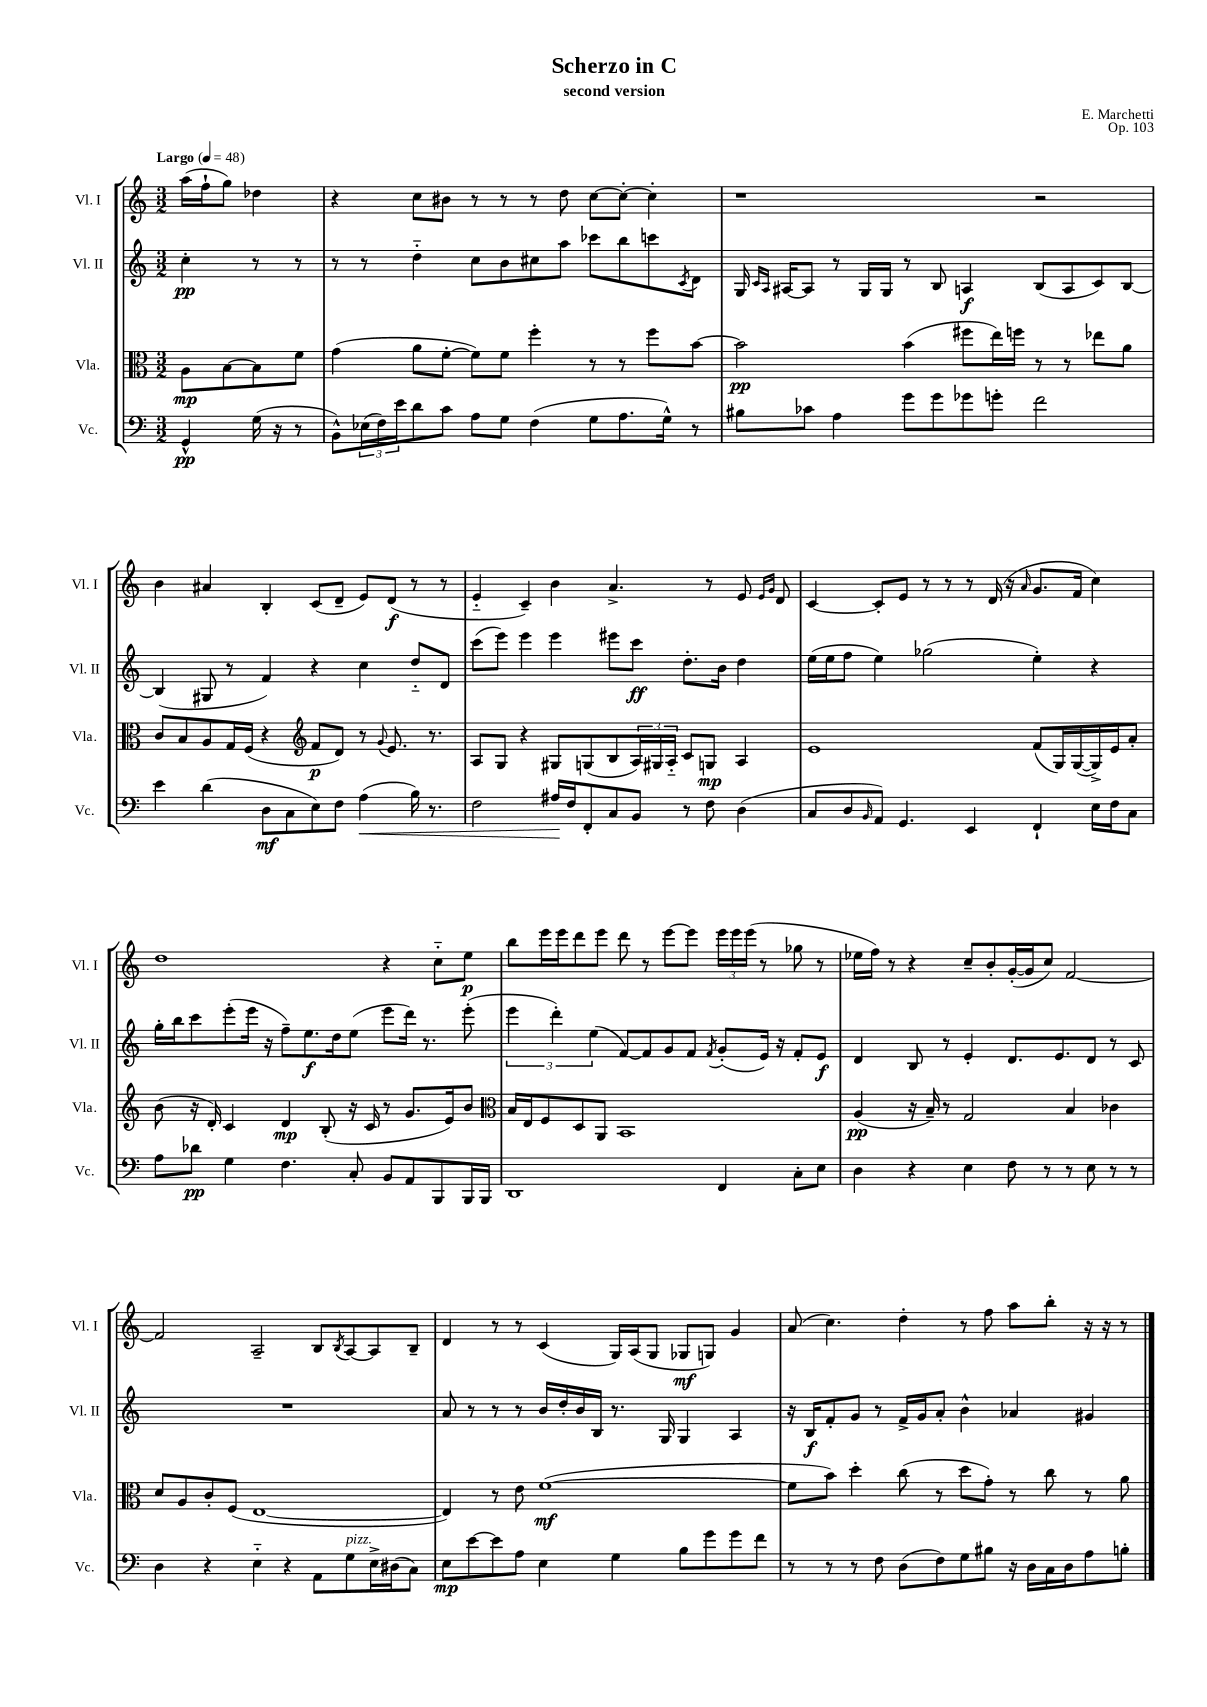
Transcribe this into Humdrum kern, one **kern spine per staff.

**kern	**kern	**kern	**kern
*staff4	*staff3	*staff2	*staff1
*clefF4	*clefC3	*clefG2	*clefG2
*k[]	*k[]	*k[]	*k[]
*M3/2	*M3/2	*M3/2	*M3/2
*MM48	*MM48	*MM48	*MM48
4GG^^	8A	4cc'	(16aa
.	.	.	16ff`
.	[8B	.	8gg)
(16G	8B]	8r	4dd-
16r	.	.	.
8r	8f	8r	.
=	=	=	=
8BB^^)	(4g	8r	4r
(24E-	.	8r	.
24F)	.	.	.
24e	.	.	.
8d	8a	4dd'~	8cc
8c	[8f'	.	8b#
8A	8f])	8cc	8r
8G	8f	8b	8r
(4F	4ff'	8cc#	8r
.	.	8aa	8dd
8G	8r	8ccc-	[8cc
8.A	8r	8bb	8cc'_
.	8ff	8ccc	4cc']
16G^^)	.	.	.
.	.	8qc	.
8r	[8b	8d	.
=	=	=	=
8B#	2b]	16G	1r
.	.	16qqc	.
.	.	16qqA	.
.	.	[16A#	.
8c-	.	8A#]	.
4A	.	8r	.
.	.	16G	.
.	.	16G	.
8g	(4b	8r	.
8g	.	8B	.
8g-	8ff#	4A	.
8g'	16ee)	.	.
.	16ff	.	.
2f	8r	(8B	2r
.	8r	8A	.
.	8ee-	8c)	.
.	8a	[8B	.
=	=	=	=
4e	8c	(4B]	4b
.	8B	.	.
(4d	8A	8G#	4a#
.	16G	8r	.
.	(16F	.	.
8D	4r	4f)	4B'
8C	.	.	.
*	*clefG2	*	*
8E)	8f	4r	(8c
8F	8d)	.	8d~
(4A	8r	4cc	8e)
.	8qqg	.	.
.	8.e	.	(8d
16B)	.	8dd'~	8r
8.r	8.r	.	.
.	.	8d	8r
=	=	=	=
2F	8A	(8ccc	4e'~
.	8G	8eee)	.
.	4r	4eee	4c~)
16A#	8G#	4eee	4b
16F	.	.	.
8FF'	(8G	.	.
8C	8B	8eee#	4.a^
8BB	24A)	8ccc	.
.	24G#	.	.
.	24A'~	.	.
8r	8c	8.dd'	.
8F	8G	.	8r
.	.	16b	.
(4D	4A	4dd	8e
.	.	.	16qqe
.	.	.	16qqg
.	.	.	8d
=	=	=	=
8C	1e	(16ee	[4c
.	.	16ee	.
8D	.	8ff	.
16qqBB	.	.	.
8AA)	.	4ee)	8c']
4.GG	.	.	8e
.	.	(2gg-	8r
.	.	.	8r
4EE	.	.	8r
.	.	.	(16d
.	.	.	16r
.	.	.	16qqa
4FF`	(8f	4ee')	8.g
.	16G)	.	.
.	([16G	.	16f
16E	16G^])	4r	4cc)
16F	16e	.	.
8C	8a'	.	.
=	=	=	=
8A	(8b	16gg'	1dd
.	.	16bb	.
8d-	16r	8ccc	.
.	16d')	.	.
4G	4c	(8eee'	.
.	.	16eee	.
.	.	16r	.
4.F	4d	8ff~)	.
.	.	8.ee	.
.	(8B'	.	.
.	.	16dd	.
8C'	16r	(8ee	.
.	16c	.	.
8BB	8r	8eee	4r
8AA	8.g	16ddd)	.
.	.	8.r	.
8BBB	.	.	8cc'~
.	16e)	.	.
16BBB	8b	(8eee'	8ee
16BBB	.	.	.
=	=	=	=
*	*clefC3	*	*
1DD	16B	6eee	8bb
.	16E	.	.
.	8F	.	16eee
.	.	6ddd')	.
.	.	.	16eee
.	8D	.	8ddd
.	.	(6ee	.
.	8AA	.	8eee
.	1BB	[8f)	8ddd
.	.	8f]	8r
.	.	8g	[8eee
.	.	8f	8eee]
.	.	8qf	.
4FF	.	(8g'	24eee
.	.	.	24eee
.	.	.	(24eee
.	.	16e)	8r
.	.	16r	.
8C'	.	8f'	8gg-
8E	.	8e	8r
=	=	=	=
4D	(4A	4d	16ee-
.	.	.	16ff)
.	.	.	8r
4r	16r	8B	4r
.	16B~)	.	.
.	8r	8r	.
4E	2G	4e'	8cc~
.	.	.	8b'
8F	.	8.d	([16g'
.	.	.	16g]
8r	.	.	8cc)
.	.	8.e	.
8r	4B	.	[2f
8E	.	8d	.
8r	4c-	8r	.
8r	.	8c	.
=	=	=	=
4D	8d	1.r	2f]
.	8A	.	.
4r	8c'	.	.
.	(8F	.	.
4E'~	[1E	.	2A~
4r	.	.	.
8AA	.	.	8B
.	.	.	8qB
8G	.	.	[8A
16E^	.	.	8A]
(16D#	.	.	.
8C)	.	.	8B~
=	=	=	=
8E	4E])	8a	4d
[8e	.	8r	.
8e]	8r	8r	8r
8A	8e	8r	8r
4E	([1f	16b	(4c
.	.	16dd'	.
.	.	16b	.
.	.	16B	.
4G	.	8.r	16G)
.	.	.	(16A
.	.	.	8G
.	.	16G	.
8B	.	4G	8G-
8g	.	.	8G)
8g	.	4A	4g
8f	.	.	.
=	=	=	=
8r	8f]	16r	(8a
.	.	16B	.
8r	8b)	8f'	4.cc)
8r	4dd'	8g	.
8F	.	8r	.
(8D	(8cc	16f^	4dd'
.	.	16g	.
8F)	8r	8a'	.
8G	8dd	4b^^	8r
8B#	8g')	.	8ff
16r	8r	4a-	8aa
16D	.	.	.
16C	8cc	.	8bb'
16D	.	.	.
8A	8r	4g#	16r
.	.	.	16r
8B'	8a	.	8r
==	==	==	==
*-	*-	*-	*-
